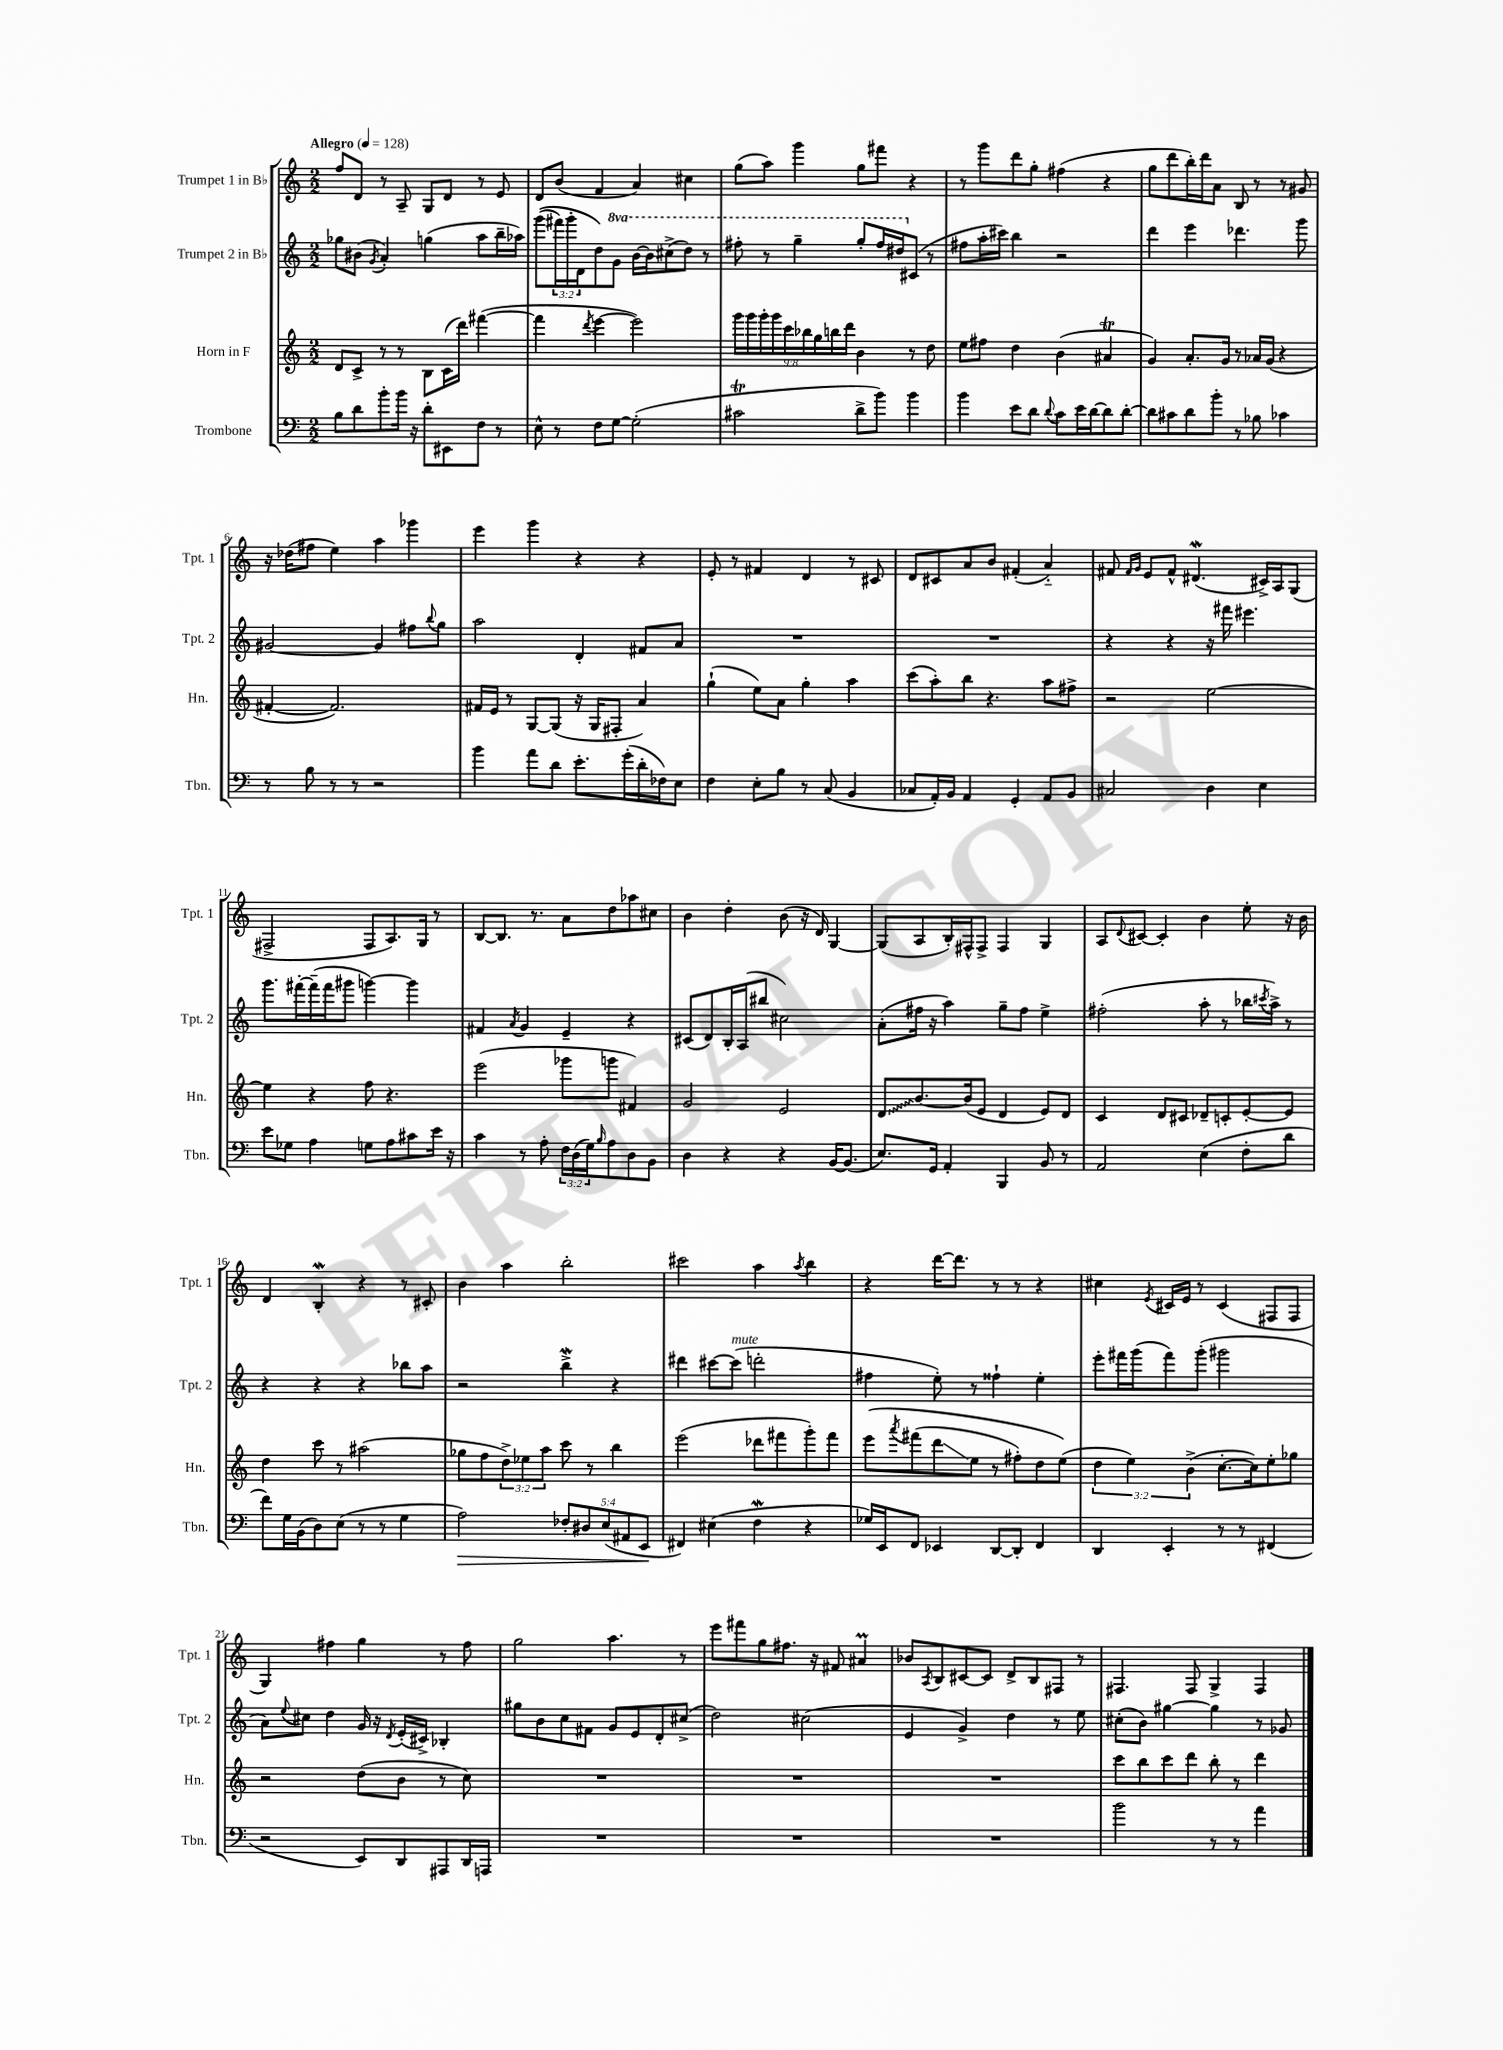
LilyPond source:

<<
\new StaffGroup <<
\new Staff = "s0" \with { instrumentName = "Trumpet 1 in Bb" shortInstrumentName = "Tpt. 1" } {
    \clef treble \key c \major \numericTimeSignature \time 2/2 \tempo "Allegro" 4 = 128
    f''8 d'8 r8 a8-- g8 d'8 r8 e'8 |
    d'8 b'8( f'4 a'4) cis''4 |
    g''8( a''8) g'''4 g''8 fis'''8 r4 |
    r8 g'''8 d'''8 g''8-. fis''4( r4 |
    g''8 d'''8 b''16-.) d'''16 a'8 b8 r8 r8 gis'8 |
    r16 des''16( fis''8 e''4) a''4 ges'''4 |
    e'''4 g'''4 r4 r4 |
    e'8-. r8 fis'4 d'4 r8 cis'8 |
    d'8 cis'8 a'8 b'8 fis'4-.( a'4-_) |
    fis'8 \grace { fis'16 g'16 } e'8 fis'8-^ dis'4.\mordent( cis'16->) a16 g8( |
    fis2-> fis8 a8.) g16 r8 |
    b8~ b8. r8. a'8 d''8 aes''8 cis''8 |
    b'4 d''4-. b'8( r16 d'16) g4~ |
    g8( a8 b16-.) fis16-^ fis8-> fis4 g4 |
    a8 \appoggiatura { d'8 } cis'8~ cis'4-. b'4 e''8-. r16 b'16 |
    d'4 b4-.\mordent r4 r8 cis'8-. |
    b'4 a''4 b''2-. |
    cis'''2 a''4 \acciaccatura { a''8 } b''4 |
    r4 d'''16~ d'''8. r8 r8 r4 |
    cis''4 \acciaccatura { e'8 } cis'16 e'16 r8 cis'4( fis8 fis8 |
    g4) fis''4 g''4 r8 fis''8 |
    g''2 a''4. r8 |
    e'''8 fis'''8 g''8 fis''8. r16 fis'8 ais'4\prall |
    bes'8 \acciaccatura { a8 } b8 cis'8~ cis'8 d'8-> b8 fis8 r8 |
    fis4. fis8 g4-> fis4 \bar "|." |
}
\new Staff = "s1" \with { instrumentName = "Trumpet 2 in Bb" shortInstrumentName = "Tpt. 2" } {
    \clef treble \key c \major \numericTimeSignature \time 2/2 \override Staff.TupletNumber.text = #tuplet-number::calc-fraction-text \set Staff.ottavationMarkups = #ottavation-simple-ordinals
    ges''8 bis'8( \acciaccatura { g'8 } a'4-.) g''4( a''8 b''16-- aes''16) |
    g'''8(\( \tuplet 3/2 { fis'''16) g'''16-. d'16 } d''8\) \ottava #1 g''8 b''16~ b''16 cis'''8->( d'''8) r8 |
    fis'''8-. r8 g'''4-- g'''8-. fis'''16 dis'''16 \ottava #0 cis'8( r8 |
    fis''8 a''16-. cis'''16) b''4 r2 |
    d'''4 e'''4 des'''4. g'''8 |
    gis'2~ gis'4 fis''8 \appoggiatura { b''8 } g''8 |
    a''2 d'4-. fis'8 a'8 |
    R1 |
    R1 |
    r4 r4 r16 fis'''16 eis'''4. |
    g'''8. fis'''16~-. fis'''16--( fis'''16 gis'''8 g'''4~) g'''4 |
    fis'4 \acciaccatura { a'8 } g'4 e'4-- r4 |
    cis'8( d'8) b16-. a16( bis''8 cis''2) |
    a'8-.( fis''16 r16 a''4) g''8-- fis''8 e''4-> |
    fis''2-.( a''8-. r8 bes''16 \acciaccatura { cis'''8 } a''16->) r8 |
    r4 r4 r4 bes''8 a''8 |
    r2 b''4->\mordent r4 |
    dis'''4 cis'''8~ cis'''8^\markup { \italic "mute" }( d'''2-. |
    fis''4 e''8-.) r8 fisis''4-! e''4-. |
    e'''8-. fis'''16 g'''16( fis'''8) g'''8-.( gis'''2 |
    a'8) \appoggiatura { e''8 } cis''8 d''4 g'16 r16 \acciaccatura { d'8 } e'16-.( cis'16->) bes4-. |
    gis''8 b'8 c''8 fis'8 g'8 e'8 d'8-. cis''8->( |
    d''2) cis''2( |
    e'4 g'4->) d''4 r8 e''8 |
    cis''8-.( b'8) gis''4~ gis''4 r8 ges'8 \bar "|." |
}
\new Staff = "s2" \with { instrumentName = "Horn in F" shortInstrumentName = "Hn." } {
    \clef treble \key c \major \numericTimeSignature \time 2/2 \override Staff.TupletNumber.text = #tuplet-number::calc-fraction-text
    d'8 c'8-> r8 r8 b8 c'16( d'''16) fis'''4~( |
    fis'''4 \acciaccatura { d'''8 } e'''4~ e'''2) |
    \tuplet 9/8 { g'''16 g'''16 g'''16-. g'''16 c'''16 bes''16 g''16 b''16 d'''16 } b'4 r8 d''8 |
    e''8 fis''8 d''4 b'4( ais'4\trill |
    g'4) a'8.-. g'16 r8 aes'16 g'16( r4 |
    fis'4~-. fis'2.) |
    fis'16 e'16 r8 g8~ g8( r16 g16 fis8-. a'4) |
    g''4-!( e''8) a'8 g''4-. a''4 |
    c'''8( a''8-.) b''8 r4. a''8 fis''8-> |
    r2 e''2~ |
    e''4 r4 f''8 r4. |
    e'''2( ges'''8 g'''8 fis'4) |
    g'2 e'2 |
    \once \override Glissando.style = #'zigzag d'8\glissando b'8.~ b'16( e'8 d'4 e'8) d'8 |
    c'4 d'8 cis'8 des'8-- c'8-. e'8~-. e'8 |
    d''4 c'''8 r8 ais''2( |
    ges''8 f''8 \tuplet 3/2 { d''8->) ees''8 a''8 } c'''8 r8 b''4 |
    e'''2( des'''8 fis'''8 g'''8-.) fis'''8 |
    e'''8\( \acciaccatura { a'''8 } fis'''8( d'''8\glissando e''8 r8 fis''8-.) d''8 e''8(\) |
    \tuplet 3/2 { d''4 e''4) b'4->( } c''8.~-. c''16) e''8-. ges''8 |
    r2 d''8( b'8 r8 c''8) |
    R1 |
    R1 |
    R1 |
    c'''8 b''8 c'''8 d'''8 b''8-. r8 d'''4 \bar "|." |
}
\new Staff = "s3" \with { instrumentName = "Trombone" shortInstrumentName = "Tbn." } {
    \clef bass \key c \major \numericTimeSignature \time 2/2 \override Staff.TupletNumber.text = #tuplet-number::calc-fraction-text
    b8 d'8 b'8-. b'16 r16 d'8-. eis,8 f8 r8 |
    e8-^ r8 f8 g8~ g2-.( |
    cis'2\trill d'8-> b'8) b'4 |
    b'4 e'8 d'8 \appoggiatura { d'8 } c'8 e'16 d'16~ d'8 d'8~-. |
    d'8 cis'8 d'8 b'8-. r8 bes8 ces'4 |
    r8 b8 r8 r8 r2 |
    b'4 a'8 d'8 e'8.-. g'16-.( d'16-. fes16) e8 |
    f4 e8-. b8 r8 c8( b,4 |
    ces8 a,16-.) b,16 a,4 g,4-. a,8 b,8 |
    cis2 d4 e4 |
    e'8 ges8 a4 g8 a8 cis'8 e'16 r16 |
    c'4 r8 a8-. \tuplet 3/2 { f16 d16( g16) } \grace { b16 } a8 d8 b,8 |
    d4 r4 r4 b,16~ b,8.( |
    e8.) g,16 a,4-. b,,4 b,8 r8 |
    a,2 e4( f8-. d'8 |
    f'8) g16 b,16( d8) e8( r8 r8 g4 |
    a2\>) \tuplet 5/4 { fes8-. dis8 e8( ais,8 e,8\! } |
    fis,4) eis4( f4\mordent r4 |
    ges16) e,16 f,8 ees,4 d,8~ d,8-. f,4 |
    d,4 e,4-. r8 r8 fis,4( |
    r2 e,8) d,8 ais,,8 d,16 a,,16 |
    R1 |
    R1 |
    R1 |
    b'2 r8 r8 a'4 \bar "|." |
}
>>
>>
